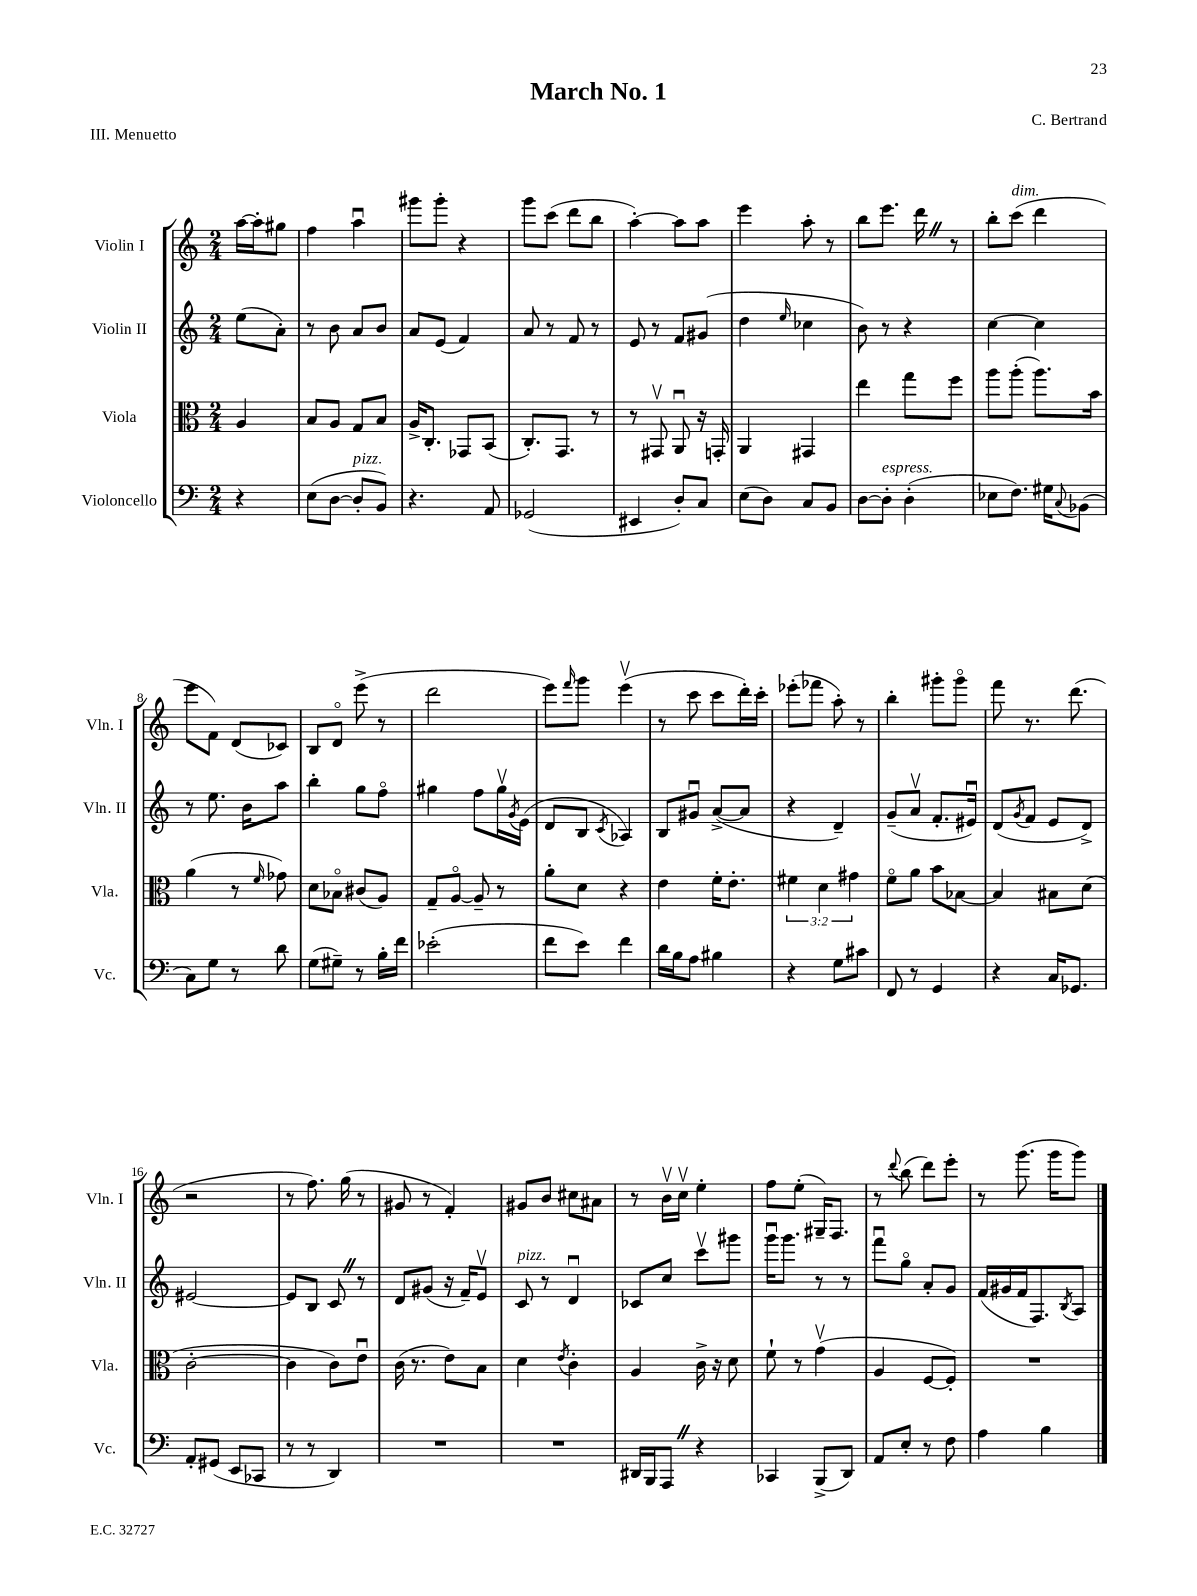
\header { title = "March No. 1" composer = "C. Bertrand" piece = "III. Menuetto" }
<<
\new StaffGroup <<
\new Staff = "s0" \with { instrumentName = "Violin I" shortInstrumentName = "Vln. I" } {
    \clef treble \key c \major \numericTimeSignature \time 2/4 \partial 4
    a''16~ a''16-. gis''8 |
    f''4 a''4\downbow |
    gis'''8 gis'''8-. r4 |
    g'''8 c'''8( d'''8 b''8 |
    a''4~-.) a''8 a''8 |
    e'''4 a''8-. r8 |
    b''8 e'''8. d'''16 \once \override BreathingSign.text = \markup { \musicglyph "scripts.caesura.straight" } \breathe r8 |
    b''8-. c'''8^\markup { \italic "dim." }( d'''4 |
    e'''8 f'8) d'8( ces'8) |
    b8 d'8\flageolet e'''8->( r8 |
    d'''2 |
    e'''8) \grace { f'''16 } g'''8 e'''4\upbow( |
    r8 c'''8 c'''8 d'''16-.) c'''16-. |
    ees'''8-.( fes'''8 a''8-.) r8 |
    b''4-. gis'''8-. gis'''8\flageolet |
    f'''8 r8. d'''8.( |
    r2 |
    r8 f''8.) g''16( r8 |
    gis'8 r8 f'4-.) |
    gis'8 b'8 cis''8 ais'8 |
    r8 b'16\upbow c''16\upbow e''4-. |
    f''8 e''8-.( gis16--) f8. |
    r8 \appoggiatura { d'''8 } b''8( d'''8) e'''8-. |
    r8 g'''8.( g'''16 g'''8) \bar "|." |
}
\new Staff = "s1" \with { instrumentName = "Violin II" shortInstrumentName = "Vln. II" } {
    \clef treble \key c \major \numericTimeSignature \time 2/4 \partial 4
    e''8( a'8-.) |
    r8 b'8 a'8 b'8 |
    a'8 e'8( f'4) |
    a'8 r8 f'8 r8 |
    e'8 r8 f'8 gis'8( |
    d''4 \grace { e''16 } ces''4 |
    b'8) r8 r4 |
    c''4~ c''4 |
    r8 e''8. b'16 a''8 |
    b''4-. g''8 f''8\flageolet |
    gis''4 f''8 gis''16\upbow \acciaccatura { g'8 } e'16( |
    d'8 b8 \acciaccatura { c'8 } aes4) |
    b8 gis'8\downbow a'8~->( a'8 |
    r4 d'4--) |
    g'8--( a'8\upbow f'8.-. eis'16\downbow) |
    d'8( \acciaccatura { g'8 } f'8 e'8 d'8->) |
    eis'2~ |
    eis'8 b8 c'8 \once \override BreathingSign.text = \markup { \musicglyph "scripts.caesura.straight" } \breathe r8 |
    d'8 gis'8( r16 f'16--) e'8\upbow |
    c'8^\markup { \italic "pizz." } r8 d'4\downbow |
    ces'8 c''8 c'''8\upbow gis'''8 |
    g'''16\downbow g'''8. r8 r8 |
    f'''8\downbow g''8\flageolet a'8-. g'8 |
    f'16( gis'16 f'16 f8.) \acciaccatura { b8 } a8 \bar "|." |
}
\new Staff = "s2" \with { instrumentName = "Viola" shortInstrumentName = "Vla." } {
    \clef alto \key c \major \numericTimeSignature \time 2/4 \override Staff.TupletNumber.text = #tuplet-number::calc-fraction-text \partial 4
    a4 |
    b8 a8 g8 b8 |
    a16-> c8.-. ges,8 b,8( |
    c8.-.) g,8. r8 |
    r8 gis,8\upbow a,8\downbow r16 g,16-. |
    a,4 gis,4 |
    e''4 g''8 f''8 |
    a''8 a''8-.( a''8.) b'16 |
    a'4( r8 \grace { f'16 } ges'8) |
    d'8 bes8\flageolet cis'8( a8) |
    g8-- a8~\flageolet a8-- r8 |
    a'8-. d'8 r4 |
    e'4 f'16-. e'8.-. |
    \tuplet 3/2 { fis'4 d'4 gis'4 } |
    f'8\flageolet a'8 b'8 bes8~ |
    bes4 bis8 d'8( |
    c'2~-. |
    c'4 c'8) e'8\downbow |
    c'16( r8. e'8) b8 |
    d'4 \acciaccatura { e'8 } c'4-. |
    a4 c'16-> r16 d'8 |
    f'8-! r8 g'4\upbow( |
    a4 f8~ f8-.) |
    R2 \bar "|." |
}
\new Staff = "s3" \with { instrumentName = "Violoncello" shortInstrumentName = "Vc." } {
    \clef bass \key c \major \numericTimeSignature \time 2/4 \partial 4
    r4 |
    e8( d8~ d8-.^\markup { \italic "pizz." } b,8) |
    r4. a,8 |
    ges,2( |
    eis,4 d8-.) c8 |
    e8( d8) c8 b,8 |
    d8~ d8-.^\markup { \italic "espress." } d4-.( |
    ees8 f8.) gis16 \appoggiatura { c8 } bes,8( |
    c8) g8 r8 d'8 |
    g8( gis8--) r8 b16-. f'16 |
    ees'2-.( |
    f'8 e'8) f'4 |
    d'16 b16 a8 bis4 |
    r4 g8 cis'8 |
    f,8 r8 g,4 |
    r4 c16 ges,8. |
    a,8-. gis,8( e,8 ces,8 |
    r8 r8 d,4) |
    R2 |
    R2 |
    dis,16 b,,16 a,,8 \once \override BreathingSign.text = \markup { \musicglyph "scripts.caesura.straight" } \breathe r4 |
    ces,4 b,,8->( d,8) |
    a,8 e8-. r8 f8 |
    a4 b4 \bar "|." |
}
>>
>>
